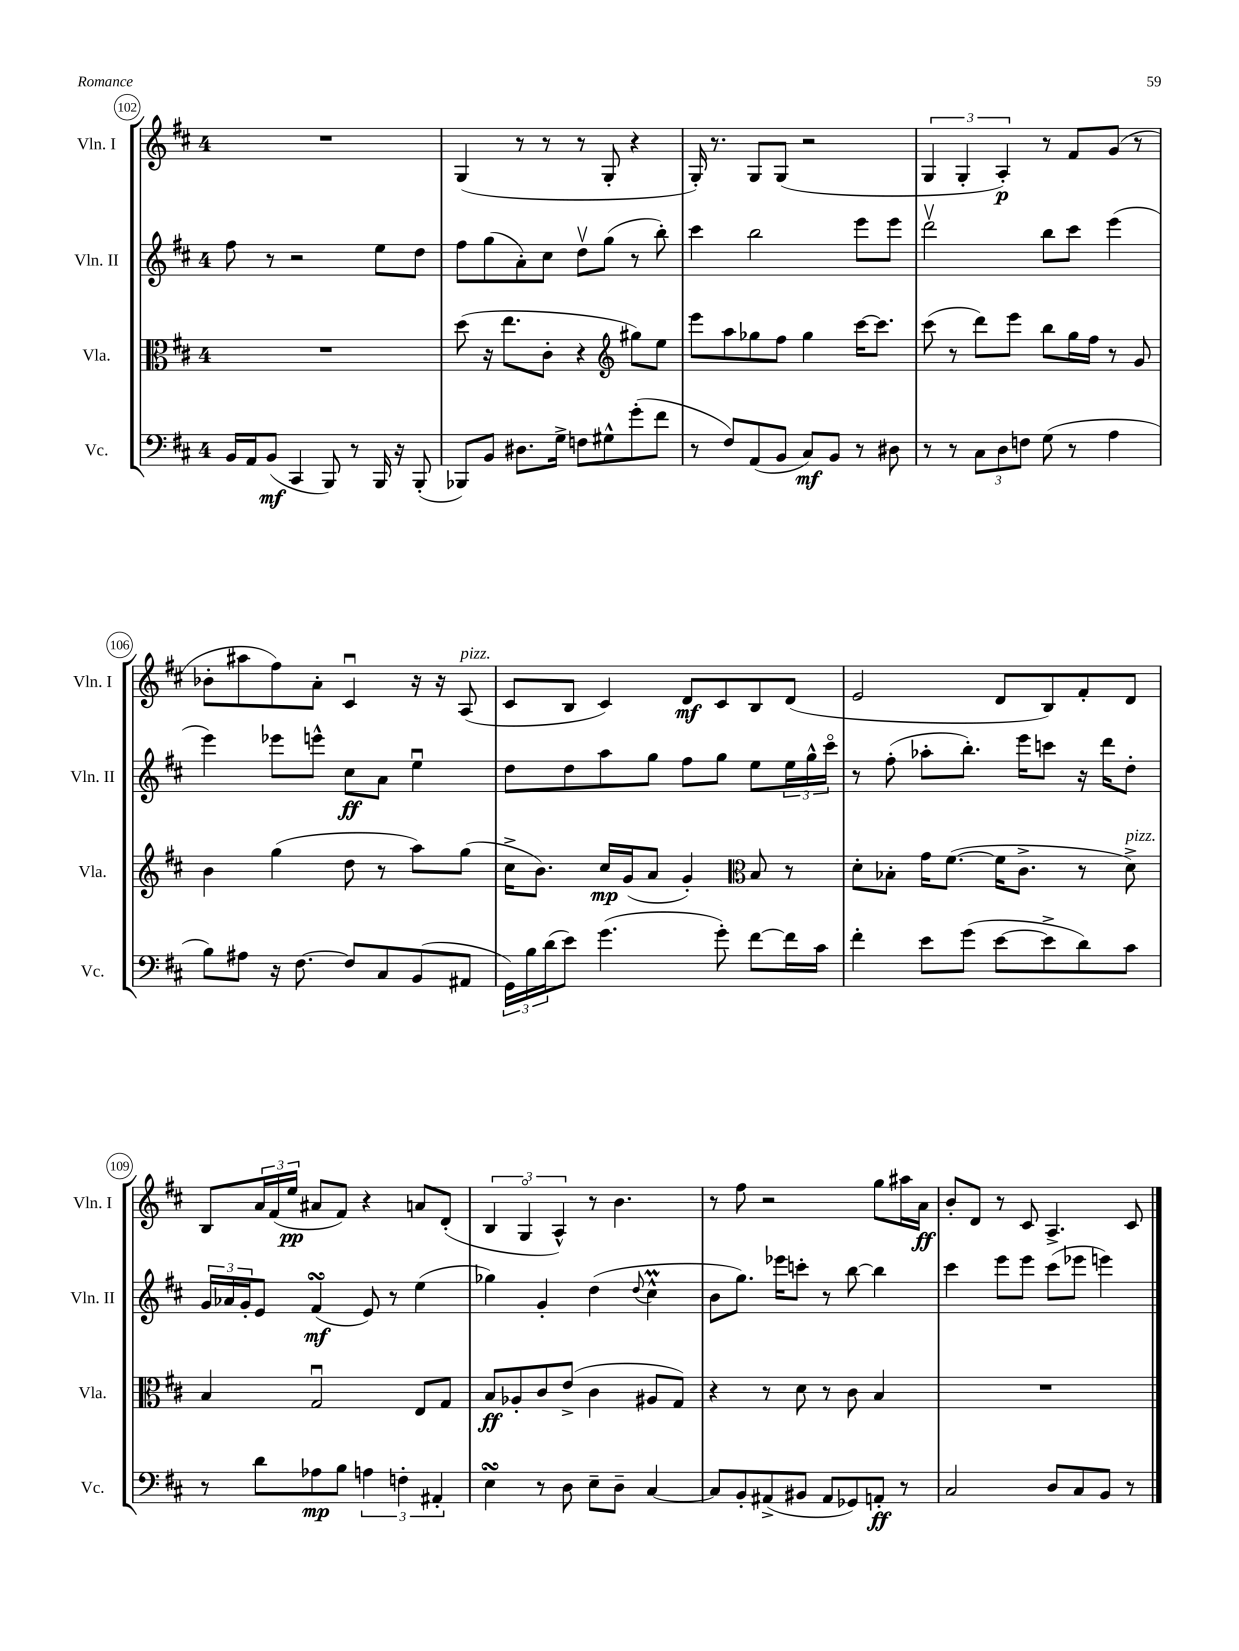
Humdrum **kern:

**kern	**dynam	**kern	**dynam	**kern	**dynam	**kern	**dynam
*part4	*part4	*part3	*part3	*part2	*part2	*part1	*part1
*staff4	*staff4	*staff3	*staff3	*staff2	*staff2	*staff1	*staff1
*I"Vc.	*	*I"Vla.	*	*I"Vln. II	*	*I"Vln. I	*
*I'Vc.	*	*I'Vla.	*	*I'Vln. II	*	*I'Vln. I	*
*clefF4	*	*clefC3	*	*clefG2	*	*clefG2	*
*k[f#c#]	*	*k[f#c#]	*	*k[f#c#]	*	*k[f#c#]	*
*M4/4	*	*M4/4	*	*M4/4	*	*M4/4	*
=102	=102	=102	=102	=102	=102	=102	=102
16BB/LL	.	1r	.	8ff#\	.	1r	.
16AA/J	.	.	.	.	.	.	.
(8BB/J	mf	.	.	8r	.	.	.
4CC#/	.	.	.	2r	.	.	.
8BBB/)	.	.	.	.	.	.	.
8r	.	.	.	.	.	.	.
16BBB/	.	.	.	8ee\L	.	.	.
16r	.	.	.	.	.	.	.
(8BBB'/	.	.	.	8dd\J	.	.	.
=103	=103	=103	=103	=103	=103	=103	=103
8BBB-X/L)	.	(8dd\	.	8ff#\L	.	(4G/	.
8BB/J	.	16r	.	(8gg\	.	.	.
.	.	8.ee\L	.	.	.	.	.
8.D#X\L	.	.	.	8a'\)	.	8r	.
.	.	8c#'\J	.	8cc#\J	.	8r	.
16G^\Jk	.	.	.	.	.	.	.
8Fn\L	.	4r	.	8ddv\L	.	8r	.
8G#X^^\	.	.	.	(8gg\J	.	8G'/	.
*	*	*clefG2	*	*	*	*	*
(8g'\	.	8gg#X\L)	.	8r	.	4r	.
8f#\J	.	8ee\J	.	8bb'\)	.	.	.
=104	=104	=104	=104	=104	=104	=104	=104
8r	.	8eee\L	.	4ccc#\	.	16G'/)	.
.	.	.	.	.	.	8.r	.
8F#/L)	.	8aa\	.	.	.	.	.
(8AA/	.	8gg-X\	.	2bb\	.	8G/L	.
8BB/J	.	8ff#\J	.	.	.	(8G/J	.
8C#/L)	mf	4gg-\	.	.	.	2r	.
8BB/J	.	.	.	.	.	.	.
8r	.	[16ccc#\KL	.	8eee\L	.	.	.
.	.	8.ccc#\J]	.	.	.	.	.
8D#X\	.	.	.	8eee\J	.	.	.
=105	=105	=105	=105	=105	=105	=105	=105
8r	.	(8ccc#\	.	2dddv\	.	6G/	.
8r	.	8r	.	.	.	.	.
.	.	.	.	.	.	6G'/	.
12C#\L	.	8ddd\L)	.	.	.	.	.
12D\	.	.	.	.	.	6A'/)	p
.	.	8eee\J	.	.	.	.	.
12Fn\J	.	.	.	.	.	.	.
(8G\	.	8bb\L	.	8bb\L	.	8r	.
8r	.	16gg\L	.	8ccc#\J	.	8f#/L	.
.	.	16ff#\JJ	.	.	.	.	.
4A\	.	8r	.	(4eee\	.	(8g/J	.
.	.	8g/	.	.	.	8r	.
!!LO:LB:g=z
=106	=106	=106	=106	=106	=106	=106	=106
8B\L)	.	4b\	.	4eee\)	.	8b-X'\L	.
8A#X\J	.	.	.	.	.	8aa#X\	.
16r	.	(4gg\	.	8eee-X\L	.	8ff#\)	.
[8.F#\	.	.	.	.	.	.	.
.	.	.	.	8eeen^^\J	.	8a'\J	.
8F#/L]	.	8dd\	.	8cc#\L	ff	4c#u/	.
8C#/	.	8r	.	8a\J	.	.	.
(8BB/	.	8aa\L)	.	4eeu\	.	16r	.
.	.	.	.	.	.	16r	.
!	!	!	!	!	!	!LO:TX:a:i:t=pizz.	!
8AA#X/J	.	(8gg\J	.	.	.	(8A/	.
=107	=107	=107	=107	=107	=107	=107	=107
24GG\LL)	.	16cc#^\KL	.	8dd\L	.	8c#/L	.
24B\	.	.	.	.	.	.	.
.	.	8.b\J)	.	.	.	.	.
(24d\J	.	.	.	.	.	.	.
8e\J)	.	.	.	8dd\	.	8B/J	.
(4.g\	.	16cc#/LL	mp	8aa\	.	4c#/)	.
.	.	(16g/J	.	.	.	.	.
.	.	8a/J	.	8gg\J	.	.	.
.	.	4g'/)	.	8ff#\L	.	8d/L	mf
8g'\)	.	.	.	8gg\J	.	8c#/	.
*	*	*clefC3	*	*	*	*	*
[8f#\L	.	8B/	.	8ee\L	.	8B/	.
16f#\L]	.	8r	.	24ee\L	.	(8d/J	.
.	.	.	.	24gg^^\	.	.	.
16c#\JJ	.	.	.	.	.	.	.
.	.	.	.	24ccc#\JJ	.	.	.
=108	=108	=108	=108	=108	=108	=108	=108
4f#'\	.	8d'\L	.	8r	.	2e/	.
.	.	8B-X'\J	.	(8ff#'\	.	.	.
8e\L	.	16g\KL	.	8aa-X'\L	.	.	.
.	.	([8.f#\J	.	.	.	.	.
(8g\J	.	.	.	8.bb'\J)	.	.	.
[8e\L	.	16f#\KL]	.	.	.	8d/L	.
.	.	8.c#^\J	.	16eee\KL	.	.	.
8e^\]	.	.	.	8cccn\J	.	8B/)	.
8d\)	.	8r	.	16r	.	8f#'/	.
.	.	.	.	16ddd\KL	.	.	.
!	!	!LO:TX:a:i:t=pizz.	!	!	!	!	!
8c#\J	.	8d^\)	.	8dd'\J	.	8d/J	.
!!LO:LB:g=z
=109	=109	=109	=109	=109	=109	=109	=109
8r	.	4B/	.	24g/LL	.	8B/L	.
.	.	.	.	24a-X/	.	.	.
.	.	.	.	24g'/J	.	.	.
8d\L	.	.	.	8e/J	.	24a/L	.
.	.	.	.	.	.	(24f#/	.
.	.	.	.	.	.	24ee/JJ	pp
8A-X\	mp	2Gu/	.	(4f#sSsS/	mf	8a#X/L	.
8B\J	.	.	.	.	.	8f#/J)	.
6An\	.	.	.	8e/)	.	4r	.
.	.	.	.	8r	.	.	.
6Fn'\	.	.	.	.	.	.	.
.	.	8E/L	.	(4ee\	.	8an/L	.
6AA#X'/	.	.	.	.	.	.	.
.	.	8G/J	.	.	.	(8d'/J	.
=110	=110	=110	=110	=110	=110	=110	=110
4EsSSS\	.	8B/L	ff	4gg-X\)	.	6B/	.
.	.	8A-X'/	.	.	.	.	.
.	.	.	.	.	.	6G/	.
8r	.	8c#/	.	4g'/	.	.	.
.	.	.	.	.	.	6A^^/)	.
8D\	.	(8e^/J	.	.	.	.	.
8E~\L	.	4c#\	.	(4dd\	.	8r	.
8D~\J	.	.	.	.	.	4.b\	.
.	.	.	.	8qqdd/	.	.	.
[4C#/	.	8A#X/L	.	4cc#m^^\	.	.	.
.	.	8G/J)	.	.	.	.	.
=111	=111	=111	=111	=111	=111	=111	=111
8C#/L]	.	4r	.	8b\L	.	8r	.
8BB'/	.	.	.	8.gg\J)	.	8ff#\	.
(8AA#X^/	.	8r	.	.	.	2r	.
.	.	.	.	16eee-X\KL	.	.	.
8BB#X/J	.	8d\	.	8cccn'\J	.	.	.
8AA#/L	.	8r	.	8r	.	.	.
8GG-X/)	.	8c#\	.	[8bb\	.	.	.
8AAn'/J	ff	4B/	.	4bb\]	.	8gg\L	.
8r	.	.	.	.	.	16aa#X\L	.
.	.	.	.	.	.	16a\JJ	ff
=112	=112	=112	=112	=112	=112	=112	=112
2C#/	.	1r	.	4ccc#\	.	8b'/L	.
.	.	.	.	.	.	8d/J	.
.	.	.	.	8eee\L	.	8r	.
.	.	.	.	8eee\J	.	8c#/	.
8D/L	.	.	.	(8ccc#\L	.	4.A^/	.
8C#/	.	.	.	8eee-X\J	.	.	.
8BB/J	.	.	.	4eeen\)	.	.	.
8r	.	.	.	.	.	8c#/	.
==	==	==	==	==	==	==	==
*-	*-	*-	*-	*-	*-	*-	*-
